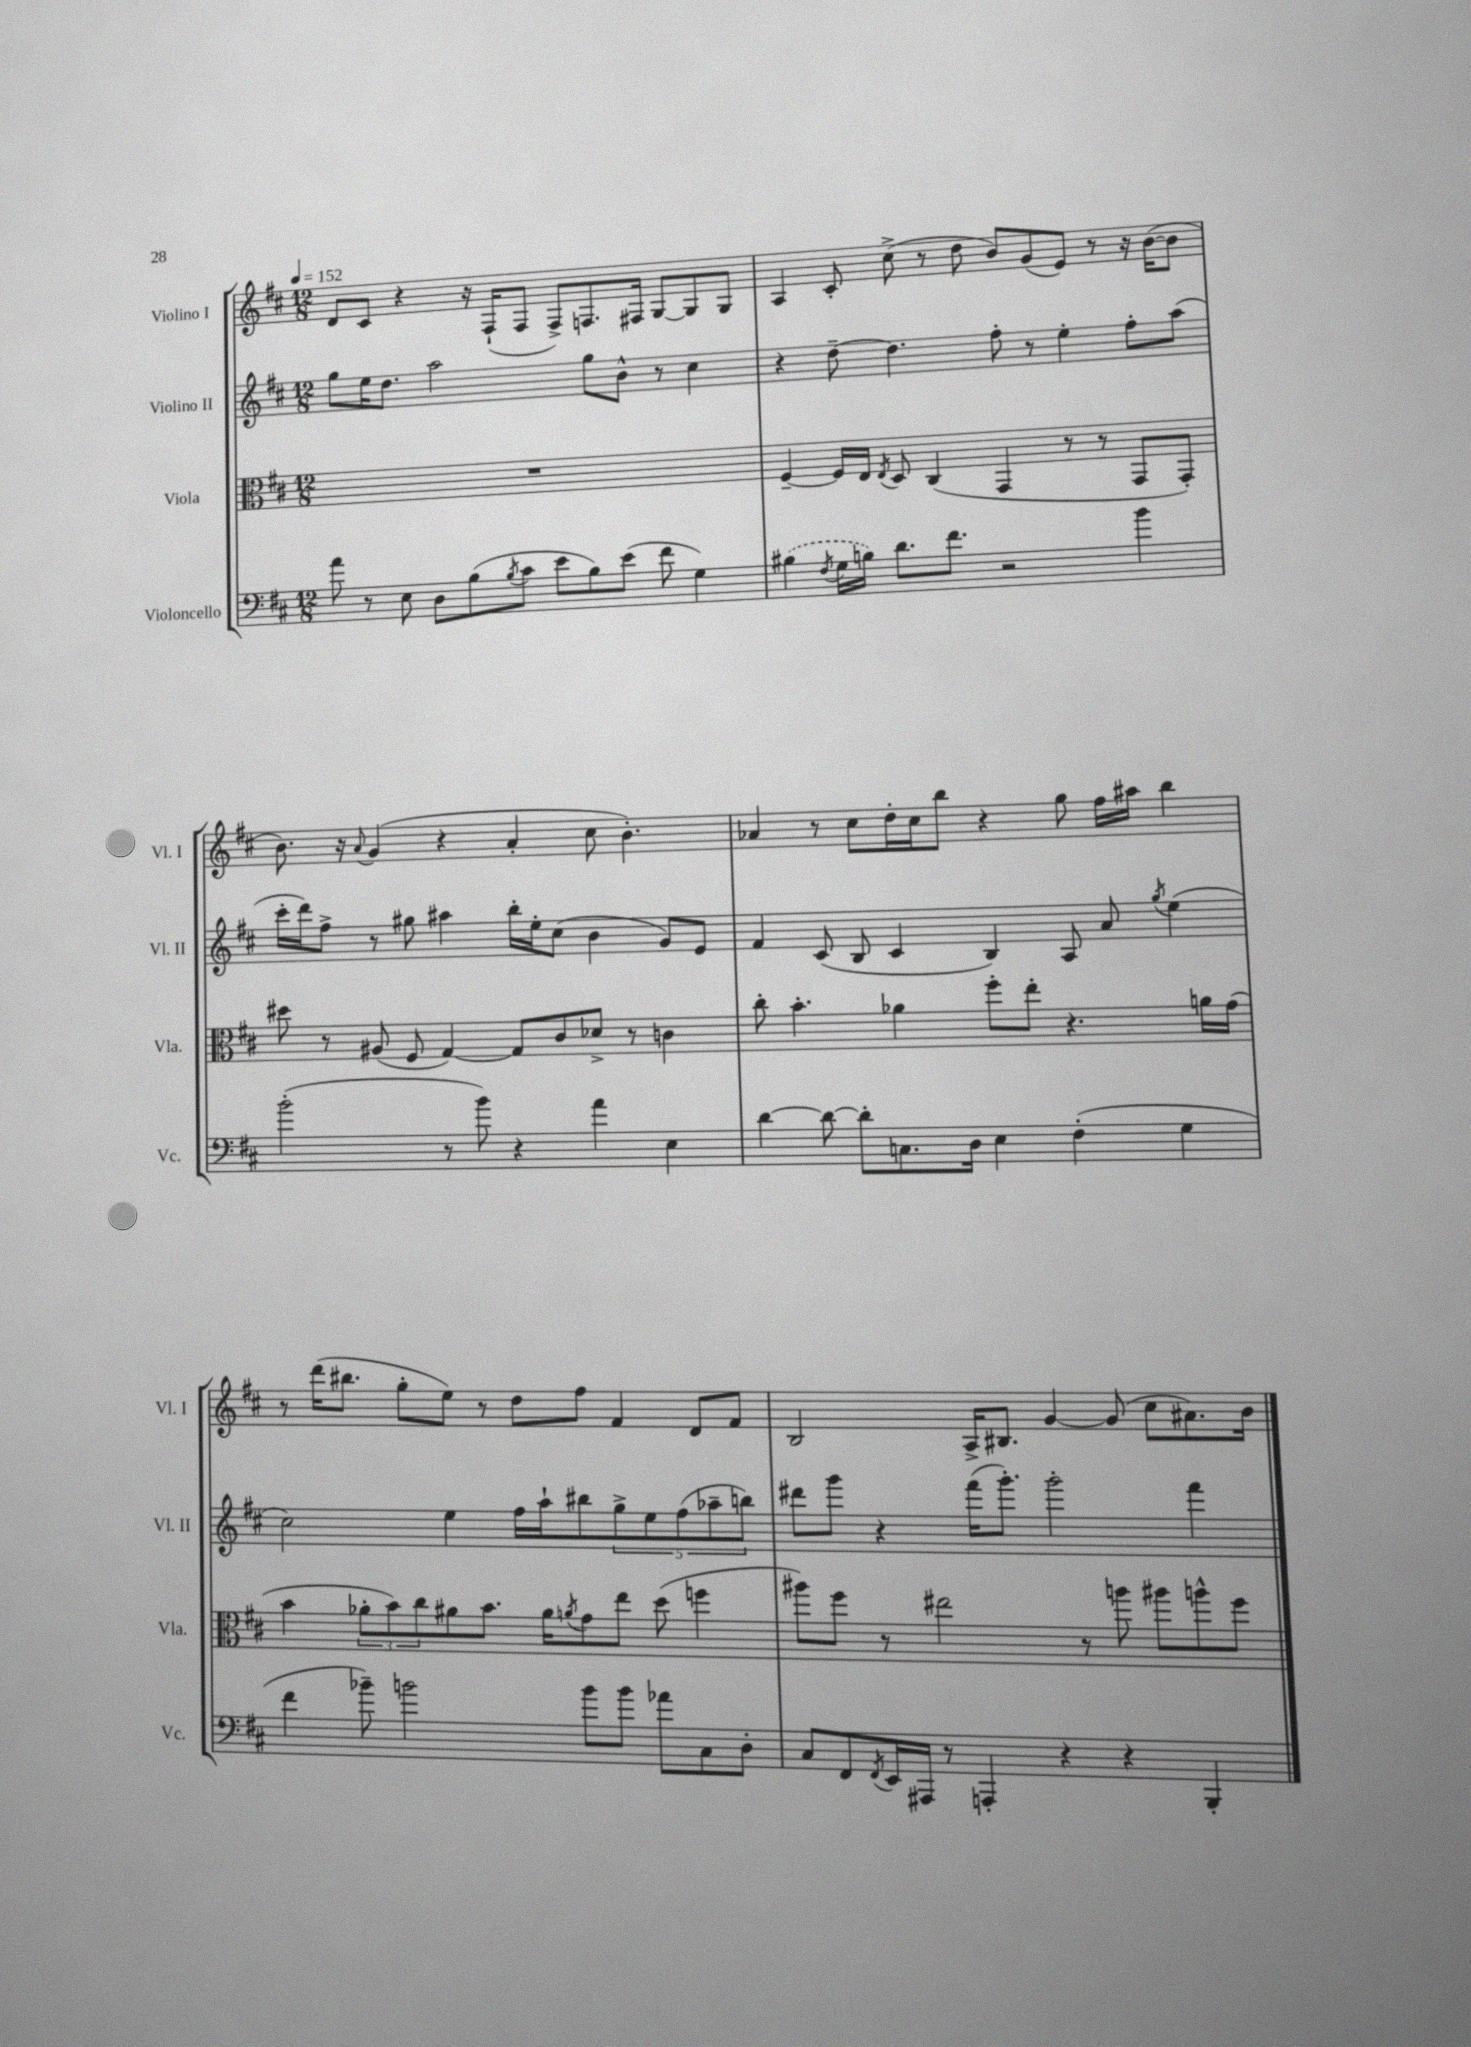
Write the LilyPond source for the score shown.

<<
\new StaffGroup <<
\new Staff = "s0" \with { instrumentName = "Violino I" shortInstrumentName = "Vl. I" } {
    \clef treble \key d \major \numericTimeSignature \time 12/8 \tempo 4 = 152
    d'8 cis'8 r4 r16 fis16-!( fis8 fis8->) f8. fis16 g8~ g8 g8 |
    a4 cis'8-. cis''8->( r8 d''8 b'8) g'8( e'8) r8 r16 b'16~( b'8 |
    b'8.) r16 \appoggiatura { a'8 } g'4( r4 a'4-. cis''8 b'4.-.) |
    aes'4 r8 cis''8 d''16-. cis''16 b''8 r4 g''8 fis''16 ais''16 b''4 |
    r8 d'''16( bis''8. g''8-. e''8) r8 d''8 fis''8 fis'4 d'8 fis'8 |
    b2 a16-> bis8. g'4~ g'8( cis''8 ais'8.) b'16 \bar "|." |
}
\new Staff = "s1" \with { instrumentName = "Violino II" shortInstrumentName = "Vl. II" } {
    \clef treble \key d \major \numericTimeSignature \time 12/8
    g''8 e''16 d''8. a''2 g''8 b'8-^ r8 cis''4 |
    r4 d''8~-- d''4. fis''8-. r8 e''4-. fis''8-. a''8( |
    cis'''16-. d'''16) fis''8-> r8 gis''8 ais''4 b''16-. e''16-. cis''8( b'4 g'8) e'8 |
    fis'4 cis'8( b8 cis'4 b4) a8 a'8 \acciaccatura { g''8 } e''4( |
    cis''2) e''4 fis''16 a''16-! bis''8 \tuplet 5/4 { g''8-> e''8 fis''8( aes''8-- b''8) } |
    dis'''8 g'''8 r4 fis'''16( g'''8.-.) g'''2-. fis'''4 \bar "|." |
}
\new Staff = "s2" \with { instrumentName = "Viola" shortInstrumentName = "Vla." } {
    \clef alto \key d \major \numericTimeSignature \time 12/8
    R1. |
    fis4~-- fis16 e16 \acciaccatura { e8 } d8 cis4( g,4 r8 r8 g,8 g,8-.) |
    dis''8 r8 ais8( fis8 g4~) g8 cis'8 des'8-> r8 c'4 |
    cis''8-. b'4.-. aes'4 fis''8-. e''8-. r4. a'16 g'16( |
    b'4 \tuplet 3/2 { aes'8-. b'8) cis''8 } ais'8 b'8. ais'16 \acciaccatura { a'8 } g'8 e''8 d''8( f''4 |
    ais''8) fis''8 r8 eis''2 r8 a''8 ais''8 a''8-^ fis''8 \bar "|." |
}
\new Staff = "s3" \with { instrumentName = "Violoncello" shortInstrumentName = "Vc." } {
    \clef bass \key d \major \numericTimeSignature \time 12/8
    a'8 r8 e8 d8 b8( \acciaccatura { b8 } cis'8 e'8 b8) e'8( fis'8 g4) |
    \once \slurDashed bis4( \acciaccatura { fis8 } g16 b16) d'8. fis'8. r2 b'4 |
    b'2-.( r8 b'8) r4 a'4 e4 |
    d'4~ d'8~ d'8-. c8. d16 e4 fis4-.( g4 |
    fis'4 bes'8--) b'2 b'8 b'8 aes'8 cis8 d8-. |
    cis8 fis,8 \acciaccatura { fis,8 } e,16 ais,,16 r8 a,,4-. r4 r4 b,,4-. \bar "|." |
}
>>
>>
\layout { \context { \Score \remove "Bar_number_engraver" } }
